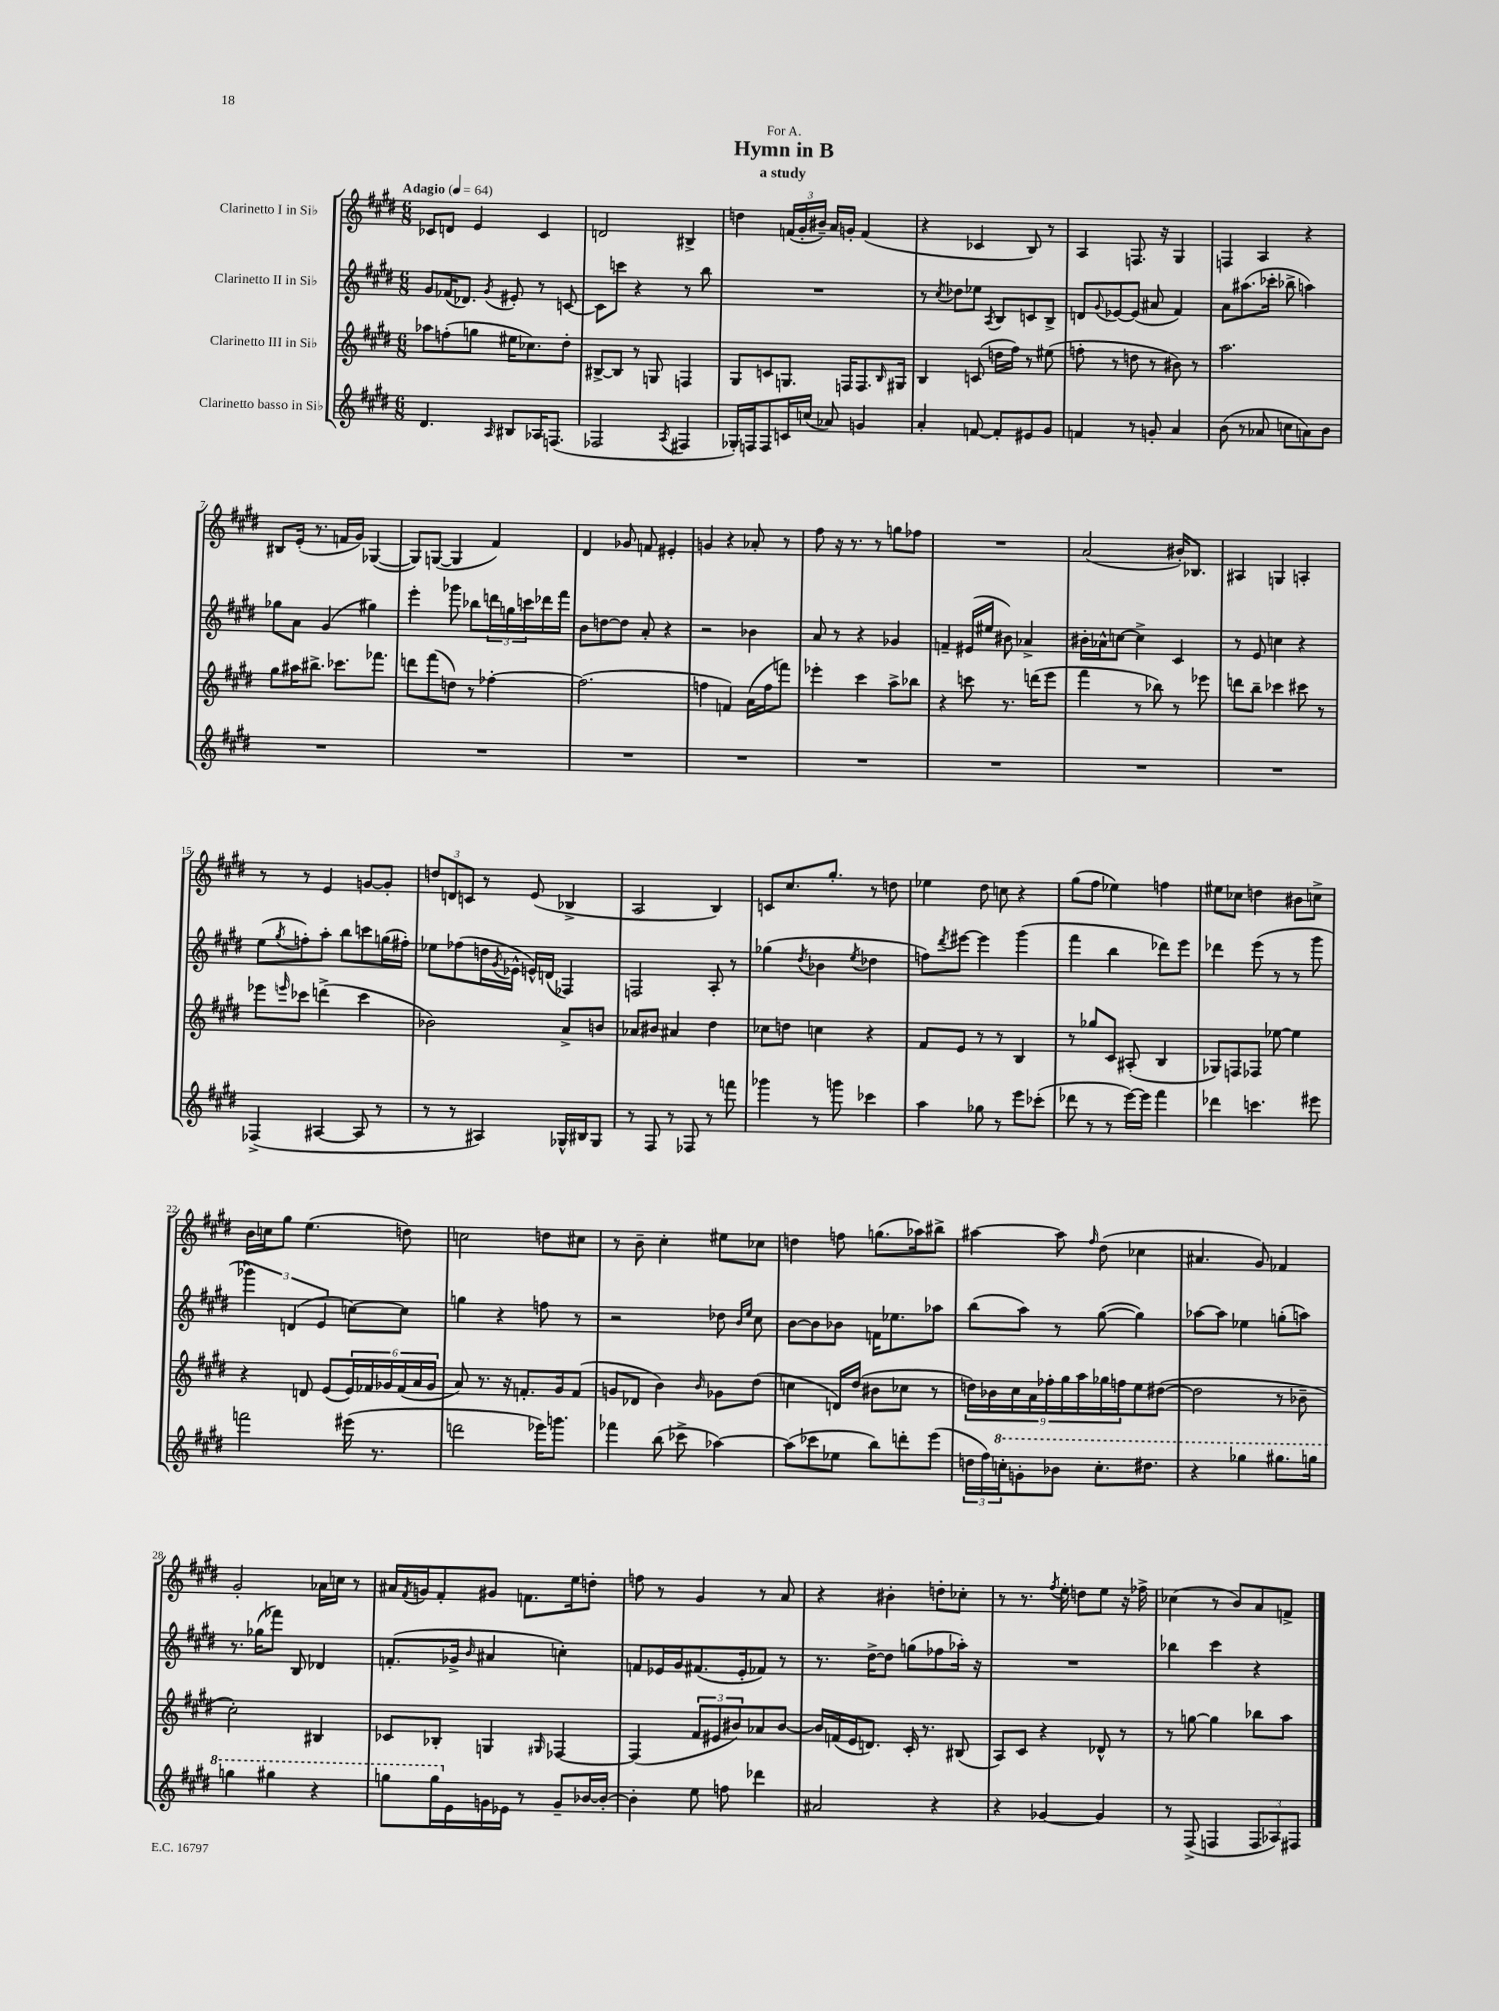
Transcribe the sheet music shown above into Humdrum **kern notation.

**kern	**kern	**kern	**kern
*staff4	*staff3	*staff2	*staff1
*clefG2	*clefG2	*clefG2	*clefG2
*k[f#c#g#d#]	*k[f#c#g#d#]	*k[f#c#g#d#]	*k[f#c#g#d#]
*M6/8	*M6/8	*M6/8	*M6/8
*MM64	*MM64	*MM64	*MM64
4.d#	8aa-	8g#	8c-
.	(8ff'	(16f-	8d
.	.	8.d-)	.
.	8gg	.	4e
16qqA	.	8qg#	.
8B#	16ee#	8e#'	.
.	8.cc-)	.	.
16A-	.	8r	4c-
(8.F	.	.	.
.	8dd#'	[8c	.
=	=	=	=
2F-	[8B#^	8c]	2d
.	8B#]	8ccc	.
.	8r	4r	.
.	8G	.	.
8qA	.	.	.
4F#	4F	8r	4B#^
.	.	8bb	.
=	=	=	=
16G-')	8G#	2.r	4dd
16F	.	.	.
8F	8c	.	.
16c	8.G	.	(24f
.	.	.	24g#'
(16cc	.	.	.
.	.	.	24b#~)
8a-)	.	.	16a
.	16F	.	16g'
4g	8.F	.	(4f
.	16qqB	.	.
.	16G#	.	.
=	=	=	=
4a'	4B	8r	4r
.	.	8qcc#	.
.	.	8dd-	.
[8f	(8c	8ee-	4c-
.	.	8qA	.
8f']	16dd	8B	.
.	16ff#)	.	.
8e#	8r	8c	8B)
8g#	(8ee#	8B^	8r
=	=	=	=
4f	8ff'	8d	4A
.	.	8qqg#	.
.	8r	[8e-	.
8r	8dd	(8e-]	8.F
8g'	8r	8a#	.
.	.	.	16r
4a	8b#)	4f#)	4G#
.	8r	.	.
=	=	=	=
(8b	2.aa	8a	4F
8r	.	(8.aa#	.
8a-	.	.	4A
.	.	16ccc-'	.
8cc	.	8bb-^	.
8a)	.	4aa)	4r
8b	.	.	.
=	=	=	=
2.r	8gg#	8gg-	8B#
.	16aa#	8a	(16e'
.	8.bb#^	.	8.r
.	.	(4g#	.
.	8.ccc-	.	16f
.	.	.	16g#)
.	.	4gg#)	([4G-
.	8.fff-	.	.
=	=	=	=
2.r	8ddd	4eee'	8G-])
.	(8fff#	.	([8G
.	8dd)	8ggg-	4G]
.	8r	8bb-	.
.	[4ff-'	24ddd	4f#)
.	.	24gg	.
.	.	24ccc	.
.	.	16ddd-	.
.	.	16fff#	.
=	=	=	=
2.r	(2.ff-]	8b	4d#
.	.	[8dd	.
.	.	8dd]	8g-
.	.	8a'	8f
.	.	4r	4e#'
=	=	=	=
2.r	4ff	2r	4g
.	4f)	.	4r
.	(16a	4b-	8a-'
.	16ff	.	.
.	8fff)	.	8r
=	=	=	=
2.r	4eee-'	8a	8ff#
.	.	8r	16r
.	.	.	8.r
.	4ccc#	4r	.
.	.	.	8r
.	8aa^	4g-	8gg
.	8bb-	.	8ff-
=	=	=	=
2.r	4r	4f~	2.r
.	8ccc	(16e#	.
.	.	16ee#	.
.	8.r	8b#)	.
.	.	4a-^	.
.	(16ddd	.	.
.	8eee	.	.
=	=	=	=
2.r	4fff#	16b#'	(2a
.	.	16a-^^	.
.	.	[8cc	.
.	8r	4cc^]	.
.	8bb-)	.	.
.	8r	4c#	16b#')
.	.	.	8.B-
.	8eee-	.	.
=	=	=	=
2.r	8ddd	8r	4A#
.	8bb~	8e	.
.	4ccc-	4cc	4G
.	8ccc#	4r	4A'
.	8r	.	.
=	=	=	=
(4F-^	8eee-	(8ee	8r
.	16qqeee	8qgg#	.
.	8ccc-	8ff')	8r
[4A#	(4ddd^	8aa'	4e
.	.	8bb	.
8A#]	4ccc-	8ccc	[8g
8r	.	(16gg	8g']
.	.	16ff#')	.
=	=	=	=
8r	2b-)	8ee-	12dd
.	.	.	12d
8r	.	(8ff-	.
.	.	.	12c
4A#)	.	16dd	8r
.	.	8qg#	.
.	.	16e-^^	.
.	.	16e^^)	(8e
.	.	(16d	.
16G-^^	8a^	4F-)	4B-^
16B#	.	.	.
8G-	8b	.	.
=	=	=	=
8r	8a-	2F	2A
8F#	8b#	.	.
8r	4a#	.	.
8F-	.	.	.
8r	4dd#	8A'	4B)
8fff	.	8r	.
=	=	=	=
4ggg-	8cc-	(4gg-	8c
.	8dd	.	8.cc#
.	.	8qdd#	.
8r	4cc	4b-	.
.	.	.	8.gg#'
8ggg	.	.	.
.	.	8qee	.
4ccc-	4r	4dd-	8r
.	.	.	8dd
=	=	=	=
4aa	8f#	8ff)	4ee-
.	.	8qddd#	.
.	8e	[8eee#	.
8gg-	8r	4eee#]	8dd#
8r	8r	.	8cc
8eee	4B	(4ggg#	4r
(8ccc-'	.	.	.
=	=	=	=
8ddd-	8r	4fff#	(8gg#
8r	8gg-	.	8ff#
8r	8c#	4bb	4ee-)
[16eee)	(8A#'	.	.
16eee]	.	.	.
4fff#	4B	8ddd-)	4ff
.	.	8eee	.
=	=	=	=
4ddd-	8G-)	4ddd-	8ee#
.	8F	.	8cc-
4.ccc	8F-	(8eee	4dd
.	[8ee-	8r	.
.	4ee-]	8r	8b#
8eee#	.	8ggg#	8cc^
=	=	=	=
2fff	4r	6ggg-)	16b
.	.	.	16cc
.	.	.	8gg#
.	.	(6d	.
.	8d	.	(4.ee
.	.	6e	.
.	(8e	.	.
(16eee#	24e)	[8cc)	.
.	24f-	.	.
8.r	.	.	.
.	24g-	.	.
.	(24f-	8cc]	8dd)
.	24a	.	.
.	24g-	.	.
=	=	=	=
2ddd	8a)	4gg	2cc
.	8.r	.	.
.	.	4r	.
.	16r	.	.
.	8.f'	.	.
16eee-)	.	8ff	8dd
8.ggg	16g#	.	.
.	(8f	8r	8cc#
=	=	=	=
4fff-	8g	2r	8r
.	8d-	.	8b~
(8bb	4b)	.	4cc#'
8ccc-^	.	.	.
.	16qqb	.	.
[4aa-)	8g-	8dd-	8ee#
.	.	16qqb	.
.	.	16qqee	.
.	(8dd#	8cc#	8cc-
=	=	=	=
(8aa-]	4cc	[8b	4dd
8ccc-	.	8b]	.
8ee-	16d)	8b-	8ff
.	(16dd#	.	.
8bb)	8b#	16f	(8.gg
.	.	8.ee-	.
8ddd'	8cc-	.	.
.	.	.	16aa-)
(8eee	8r	8aa-	8bb#^
=	=	=	=
24dd	18dd)	(8bb	[4aa#
24ff#)	.	.	.
.	18b-	.	.
24ccc'	.	.	.
.	18cc#	.	.
8gg'	.	8aa)	.
.	18a	.	.
.	18ff-'	.	.
8bb-	.	8r	8aa#]
.	18gg#	.	.
.	18aa	.	.
.	.	.	16qqff#
8.ccc'	.	([8gg#	(8dd#
.	18gg-	.	.
.	18ff	.	.
.	8ee	4gg#])	4cc-
8.ddd#	.	.	.
.	([8dd#	.	.
=	=	=	=
4r	2dd#]	[8aa-	4.a#
.	.	8aa-]	.
4ggg-	.	4ee-	.
.	.	.	8g#)
8.ggg#	8r	(8gg'	4f-
.	8b-~	8aa)	.
16ggg	.	.	.
=	=	=	=
4ggg	2cc#')	8.r	2g#'
.	.	(16gg-	.
4ggg#	.	8fff-)	.
.	.	8B	.
4r	4B#	4d-	16a-
.	.	.	16cc
.	.	.	8r
=	=	=	=
8ggg	8c-	(8.f'	16a#
.	.	.	8qf#
.	.	.	16g
16ggg	8B-'	.	8f#'
16e	.	16g-^	.
.	.	16qqb	.
16g	4G	4a#	8g#
16e-	.	.	.
8r	.	.	8.f
.	16qqG#	.	.
8g~	[4F-	4cc')	.
.	.	.	16ee
[16b-	.	.	8dd'
16b-'_	.	.	.
=	=	=	=
4b-']	(4F-]	8f	8ff
.	.	16e-	8r
.	.	16g#	.
8ee	12f#	(8.f#	4g#
.	12e#	.	.
8ff	.	.	.
.	12b#)	.	.
.	.	16e-'	.
4ddd-	8a-	8f-)	8r
.	[8b#	8r	8a
=	=	=	=
2a#	16b#]	8.r	4r
.	(16f	.	.
.	16e	.	.
.	8.d)	[16dd#^	.
.	.	8dd#]	4b#'
.	16c#'	(8gg	.
.	8.r	.	.
4r	.	8ff-	8dd'
.	(8B#	16aa-')	8cc-'
.	.	16r	.
=	=	=	=
4r	8A)	2.r	8r
.	8c#	.	8.r
[4g-	4r	.	.
.	.	.	8qff#
.	.	.	16ee'
.	.	.	8dd
4g-]	8d-^^	.	8ee
.	8r	.	16r
.	.	.	16ff-^
=	=	=	=
8r	8r	4bb-	(4cc-
(8F#^	[8gg	.	.
4F	4gg]	4ccc#	8r
.	.	.	8b)
12F	8bb-	4r	8a
12A-)	.	.	.
.	8aa	.	8f^
12F#	.	.	.
==	==	==	==
*-	*-	*-	*-
